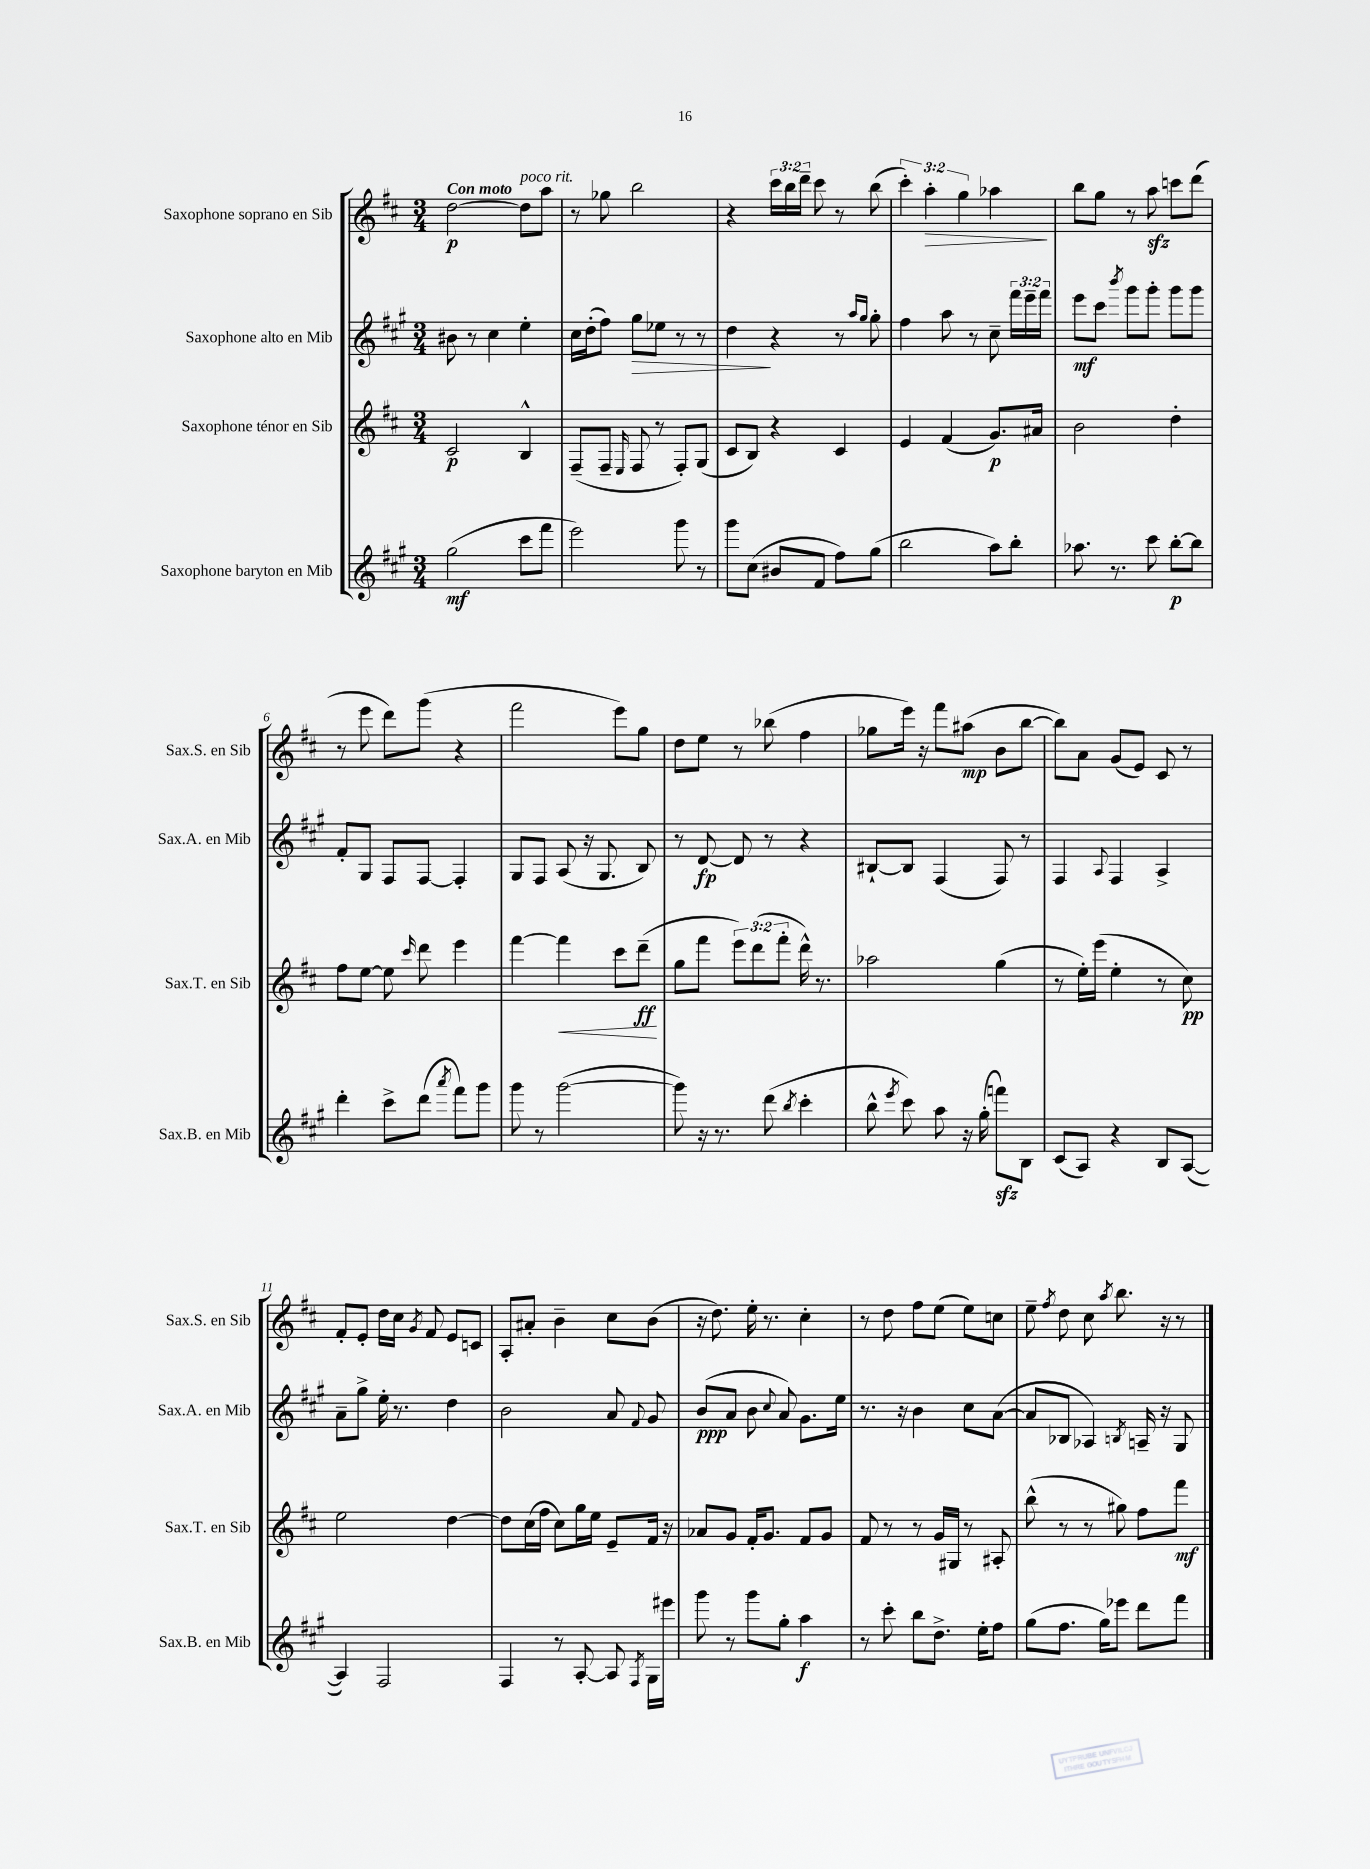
<<
\new StaffGroup <<
\new Staff = "s0" \with { instrumentName = "Saxophone soprano en Sib" shortInstrumentName = "Sax.S. en Sib" } {
    \clef treble \key d \major \numericTimeSignature \time 3/4 \override Staff.TupletNumber.text = #tuplet-number::calc-fraction-text \tempo "Con moto"
    \autoBeamOff d''2~\p d''8[^\markup { \italic "poco rit." } a''8] |
    r8 ges''8 b''2 |
    r4 \tuplet 3/2 { cis'''16[ b''16 d'''16]-- } cis'''8 r8 b''8( |
    \tuplet 3/2 { cis'''4-.) a''4-.\> g''4 } aes''4\! |
    b''8[ g''8] r8 a''8\sfz c'''8[ d'''8]( |
    r8 e'''8 d'''8[) g'''8]( r4 |
    fis'''2 e'''8[) g''8] |
    d''8[ e''8] r8 bes''8( fis''4 |
    ges''8[ e'''16]) r16 fis'''8[ ais''8]\mp( b'8[ b''8]~ |
    b''8[) a'8] g'8[( e'8]) cis'8 r8 |
    fis'8[-. e'8]-. d''16[ cis''16] \acciaccatura { g'8 } fis'8 e'8[ c'8] |
    a8[-. ais'8]-. b'4-- cis''8[ b'8]( |
    r16 d''8.) e''16-. r8. cis''4-. |
    r8 d''8 fis''8[ e''8]( e''8[) c''8] |
    e''8-- \acciaccatura { fis''8 } d''8 cis''8 \acciaccatura { a''8 } b''8. r16 r8 \bar "|." |
}
\new Staff = "s1" \with { instrumentName = "Saxophone alto en Mib" shortInstrumentName = "Sax.A. en Mib" } {
    \clef treble \key a \major \numericTimeSignature \time 3/4 \override Staff.TupletNumber.text = #tuplet-number::calc-fraction-text
    \autoBeamOff bis'8 r8 cis''4 e''4-. |
    cis''16[ d''16-.( fis''8]) gis''8[\> ees''8] r8 r8 |
    d''4\! r4 r8 \grace { a''16[ gis''16] } gis''8-. |
    fis''4 a''8 r8 cis''8-- \tuplet 3/2 { fis'''16[ e'''16-- fis'''16] } |
    e'''8[\mf cis'''8] \acciaccatura { b'''8 } gis'''8[ gis'''8]-. gis'''8[ gis'''8] |
    fis'8[-. gis8] fis8[ fis8]~ fis4-. |
    gis8[ fis8] a8( r16 gis8. b8) |
    r8 d'8~\fp d'8 r8 r4 |
    bis8[~-! bis8] fis4( fis8) r8 |
    fis4 \appoggiatura { a8 } fis4 a4-> |
    a'8[-- gis''8]-> e''16-. r8. d''4 |
    b'2 a'8 \appoggiatura { fis'8 } gis'8 |
    b'8[\ppp( a'8] b'8 \appoggiatura { cis''8 } a'8) gis'8.[ e''16] |
    r8. r16 b'4 cis''8[ a'8]~( |
    a'8[ bes8] aes4) \acciaccatura { b8 } a16-- r16 gis8 \bar "|." |
}
\new Staff = "s2" \with { instrumentName = "Saxophone ténor en Sib" shortInstrumentName = "Sax.T. en Sib" } {
    \clef treble \key d \major \numericTimeSignature \time 3/4 \override Staff.TupletNumber.text = #tuplet-number::calc-fraction-text
    \autoBeamOff cis'2\p b4-^ |
    fis8[--( fis8]-- \grace { e16 } fis8 r8 fis8[-.) g8]( |
    cis'8[ b8]) r4 cis'4 |
    e'4 fis'4( g'8.[\p) ais'16] |
    b'2 d''4-. |
    fis''8[ e''8]~ e''8 \grace { cis'''16 } d'''8 e'''4 |
    fis'''4~ fis'''4\< cis'''8[ d'''8]--\ff\!( |
    g''8[ fis'''8] \tuplet 3/2 { e'''8[) d'''8( fis'''8]-. } d'''16-^) r8. |
    aes''2 g''4( |
    r8 e''16[-.) e'''16]( e''4-. r8 cis''8\pp) |
    e''2 d''4~ |
    d''8[ cis''16( fis''16] cis''8[) g''16 e''16] e'8[-- fis'16] r16 |
    aes'8[ g'8] fis'16[-. g'8.] fis'8[ g'8] |
    fis'8 r8 r8 g'16[ gis16] r8 ais8-. |
    b''8-^( r8 r8 gis''8) fis''8[ fis'''8]\mf \bar "|." |
}
\new Staff = "s3" \with { instrumentName = "Saxophone baryton en Mib" shortInstrumentName = "Sax.B. en Mib" } {
    \clef treble \key a \major \numericTimeSignature \time 3/4
    \autoBeamOff gis''2\mf( cis'''8[ fis'''8] |
    e'''2) gis'''8 r8 |
    gis'''8[ cis''8]( bis'8[ fis'8] fis''8[) gis''8]( |
    b''2 a''8[) b''8]-. |
    aes''8. r8. cis'''8 b''8[~-.\p b''8] |
    d'''4-. cis'''8[-> d'''8]( \acciaccatura { a'''8 } fis'''8[) gis'''8] |
    gis'''8 r8 gis'''2~( |
    gis'''8) r16 r8. d'''8( \acciaccatura { b''8 } cis'''4-. |
    b''8-^ \acciaccatura { e'''8 } cis'''8) a''8 r16 gis''16-.( f'''8[\sfz) b8] |
    cis'8[( a8]) r4 b8[ a8]~( |
    a4) fis2 |
    fis4 r8 a8~-. a8 \acciaccatura { fis8 } gis16[ eis'''16] |
    gis'''8 r8 gis'''8[ gis''8]-. a''4\f |
    r8 cis'''8-. b''8[ d''8.]-> e''16[-. fis''8] |
    gis''8[( fis''8.] gis''16[) ees'''8] d'''8[ fis'''8] \bar "|." |
}
>>
>>
